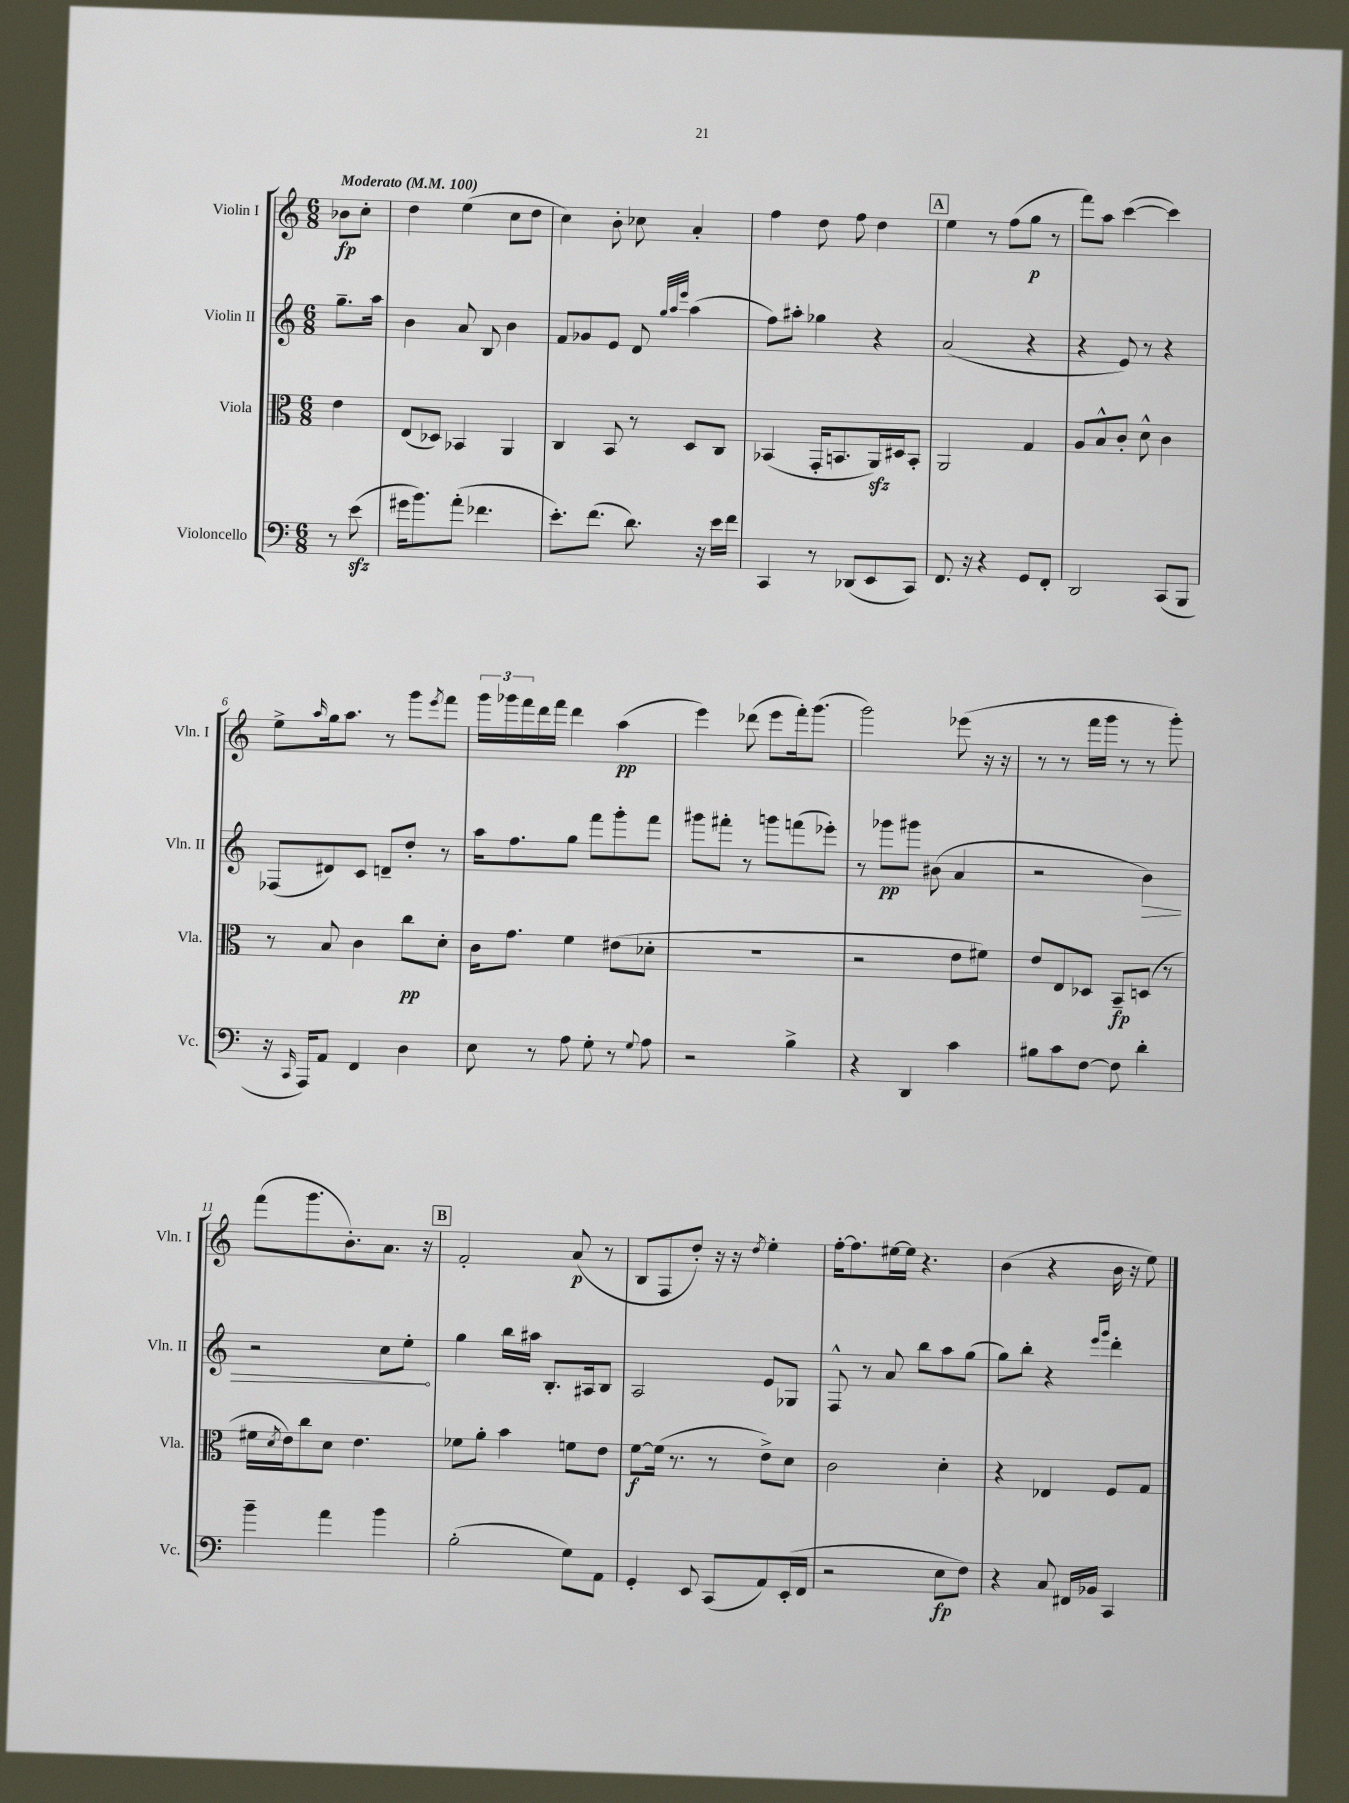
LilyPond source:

<<
\new StaffGroup <<
\new Staff = "s0" \with { instrumentName = "Violin I" shortInstrumentName = "Vln. I" } {
    \clef treble \key c \major \numericTimeSignature \time 6/8 \partial 4 \tempo "Moderato" 4 = 100
    bes'8\fp c''8-. |
    d''4 e''4( c''8 d''8 |
    c''4) b'8-. ces''8 a'4-. |
    f''4 d''8 f''8 d''4 |
    \mark \markup { \box "A" } e''4 r8 f''8( g''8\p r8 |
    f'''8) a''8 c'''4~( c'''4) |
    e''8-> \grace { a''16 } g''16 a''8. r8 g'''8 \acciaccatura { e'''8 } f'''8 |
    \tuplet 3/2 { g'''16 ges'''16 f'''16 } d'''16 f'''16 d'''4 a''4\pp( |
    e'''4) des'''8( e'''8 f'''16-.) g'''8.( |
    g'''2) ees'''8( r16 r16 |
    r8 r8 f'''16 g'''16 r8 r8 g'''8-.) |
    f'''8( g'''8. b'8.-.) a'8. r16 |
    \mark \markup { \box "B" } f'2-. a'8\p( r8 |
    b8 f8 d''8-.) r16 r16 \acciaccatura { d''8 } e''4-. |
    f''16~-. f''8. eis''16~ eis''16 r4. |
    b'4( r4 b'16 r16 e''8) \bar "|." |
}
\new Staff = "s1" \with { instrumentName = "Violin II" shortInstrumentName = "Vln. II" } {
    \clef treble \key c \major \numericTimeSignature \time 6/8 \partial 4
    g''8.-- a''16 |
    b'4 a'8 b8 b'4 |
    f'8 ges'8 e'8 d'8 \grace { g''32 a''32 e'''32 } a''4( |
    f''8) ais''8-. ges''4 r4 |
    \mark \markup { \box "A" } a'2( r4 |
    r4 e'8) r8 r4 |
    fes8( dis'8) c'8 d'8-- d''8-. r8 |
    a''16 f''8. g''8 f'''8 g'''8-. f'''8 |
    gis'''8 fis'''8-. r8 g'''8 f'''8( ees'''8-.) |
    r8 ges'''8\pp gis'''8 bis'8( a'4 |
    r2 \once \override Hairpin.circled-tip = ##t b'4\>) |
    r2 c''8 e''8-.\! |
    \mark \markup { \box "B" } g''4 b''16 ais''16 b8.-. ais16 b8 |
    a2 e'8 ges8 |
    f8-^ r8 a'8 b''8 a''8 g''8( |
    g''8) b''8-. r4 \grace { e'''16 g'''16 } d'''4-. \bar "|." |
}
\new Staff = "s2" \with { instrumentName = "Viola" shortInstrumentName = "Vla." } {
    \clef alto \key c \major \numericTimeSignature \time 6/8 \partial 4
    e'4 |
    e8( des8) bes,4 a,4 |
    c4 b,8 r8 d8 c8 |
    bes,4( g,16-. b,8. a,16\sfz) dis16 b,8-. |
    \mark \markup { \box "A" } a,2 g4 |
    a8 b8-^ c'8-. d'8-^ c'4 |
    r8 b8 c'4 c''8\pp d'8-. |
    c'16 g'8. f'4 eis'8( des'8-. |
    R2. |
    r2 e'8 fis'8) |
    e'8 e8 des8 b,8--\fp d8( r8 |
    fis'16 \acciaccatura { d'8 } e'16) c''8 d'8 e'4. |
    \mark \markup { \box "B" } fes'8 a'8-. b'4 f'8 e'8 |
    f'8~\f f'16( r8. r8 e'8->) d'8 |
    c'2 d'4-. |
    r4 ees4 f8 g8 \bar "|." |
}
\new Staff = "s3" \with { instrumentName = "Violoncello" shortInstrumentName = "Vc." } {
    \clef bass \key c \major \numericTimeSignature \time 6/8 \partial 4
    r8 e'8\sfz( |
    gis'16 b'8.) a'8-.( fes'4. |
    e'8.-.) f'8.( d'8.) r16 e'16 f'16 |
    c,4 r8 des,8( e,8 c,8) |
    \mark \markup { \box "A" } f,8. r16 r4 g,8 f,8-. |
    d,2 c,8( b,,8 |
    r16 \grace { c,16 } a,,16) a,8 f,4 d4 |
    e8 r8 a8 g8-. r8 \appoggiatura { g8 } a8 |
    r2 b4-> |
    r4 d,4 c'4 |
    bis8 c'8 f8~ f8 d'4-. |
    b'4-- a'4 b'4 |
    \mark \markup { \box "B" } b2-.( g8) a,8 |
    g,4-. e,8 c,8( a,8) e,16-.( f,16 |
    r2 e8\fp f8) |
    r4 c8 fis,16 bes,16 c,4 \bar "|." |
}
>>
>>
